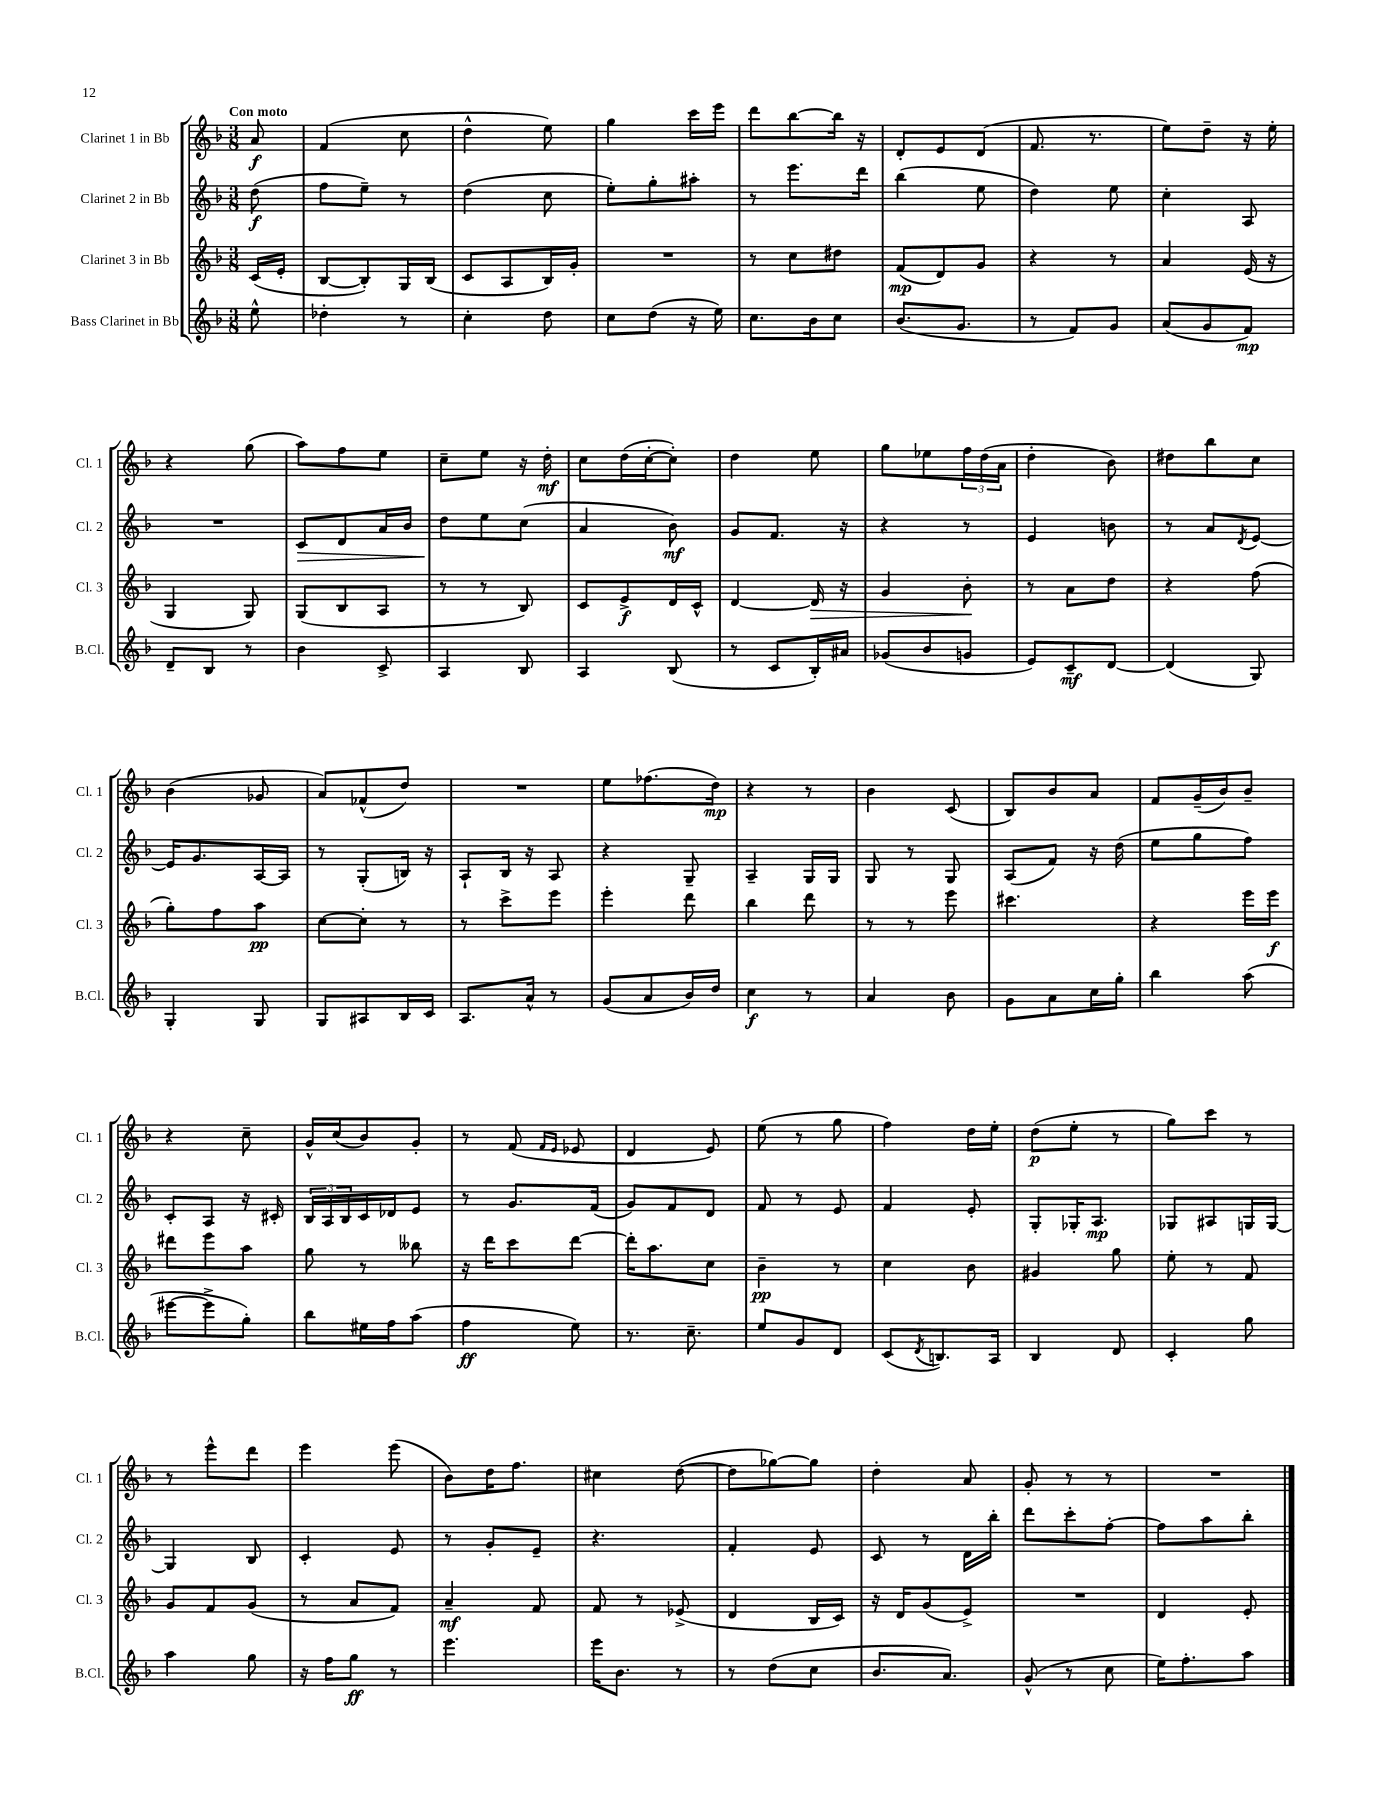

**kern	**kern	**kern	**kern
*staff4	*staff3	*staff2	*staff1
*clefG2	*clefG2	*clefG2	*clefG2
*k[b-]	*k[b-]	*k[b-]	*k[b-]
*M3/8	*M3/8	*M3/8	*M3/8
8ee^^	(16c	(8dd	8a
.	16e'	.	.
=	=	=	=
4dd-'	[8B-	8ff	(4f
.	8B-'])	8ee~)	.
8r	16G	8r	8cc
.	(16B-	.	.
=	=	=	=
4cc'	8c	(4dd	4dd^^
.	8A	.	.
8dd	16B-)	8cc	8ee)
.	16g'	.	.
=	=	=	=
8cc	4.r	8ee')	4gg
(8dd	.	8gg'	.
16r	.	8aa#'	16ccc
16ee)	.	.	16eee
=	=	=	=
8.cc	8r	8r	8ddd
.	8cc	8.eee	[8bb-
16b-	.	.	.
8cc	8dd#	.	16bb-]
.	.	16ddd	16r
=	=	=	=
(8.b-	(8f	(4bb-	8d'
.	8d)	.	8e
8.g	.	.	.
.	8g	8ee	(8d
=	=	=	=
8r	4r	4dd)	8.f
8f)	.	.	.
.	.	.	8.r
8g	8r	8ee	.
=	=	=	=
(8a	4a	4cc'	8ee)
8g	.	.	8dd~
8f)	(16e	8A	16r
.	16r	.	16ee'
=	=	=	=
8d~	4G	4.r	4r
8B-	.	.	.
8r	8G)	.	(8gg
=	=	=	=
4b-	(8G	8c	8aa)
.	8B-	8d	8ff
8c^	8A	16a	8ee
.	.	16b-	.
=	=	=	=
4A	8r	8dd	8cc~
.	8r	8ee	8ee
8B-	8B-)	(8cc	16r
.	.	.	16dd'
=	=	=	=
4A	8c	4a	8cc
.	8e^	.	(16dd
.	.	.	[16cc'
(8B-	16d	8b-)	8cc'])
.	16c^^	.	.
=	=	=	=
8r	[4d	8g	4dd
8c	.	8.f	.
16B-')	16d]	.	8ee
16a#	16r	16r	.
=	=	=	=
(8g-	4g	4r	8gg
8b-	.	.	8ee-
8g	8b-'	8r	24ff
.	.	.	(24dd
.	.	.	24a
=	=	=	=
8e)	8r	4e	4dd'
8c~	8a	.	.
[8d	8dd	8b	8b-)
=	=	=	=
(4d]	4r	8r	8dd#
.	.	8a	8bb-
.	.	8qd	.
8G)	(8ff	[8e	8cc
=	=	=	=
4G'	8gg')	16e]	(4b-
.	.	8.g	.
.	8ff	.	.
8G	8aa	[16A	8g-
.	.	16A]	.
=	=	=	=
8G	[8cc	8r	8a)
8A#	8cc']	(8G'	(8f-^^
16B-	8r	16B)	8dd)
16c	.	16r	.
=	=	=	=
8.A	8r	8A`	4.r
.	8ccc^	16B-	.
16a^^	.	16r	.
8r	8eee	8A	.
=	=	=	=
(8g	4eee'	4r	8ee
8a	.	.	(8.ff-
16b-)	8ddd	8G~	.
16dd	.	.	16dd)
=	=	=	=
4cc	4bb-	4A~	4r
8r	8ddd	16G	8r
.	.	16G	.
=	=	=	=
4a	8r	8G	4b-
.	8r	8r	.
8b-	8eee	8G	(8c
=	=	=	=
8g	4.ccc#	(8A	8B-)
8a	.	8f)	8b-
16cc	.	16r	8a
16gg'	.	(16dd	.
=	=	=	=
4bb-	4r	8ee	8f
.	.	8gg	(16g~
.	.	.	16b-)
(8aa	16eee	8ff)	8b-~
.	16eee	.	.
=	=	=	=
[8eee#	8ddd#	8c'	4r
8eee#^]	8eee	8A	.
8gg')	8aa	16r	8cc~
.	.	16c#'	.
=	=	=	=
8bb-	8gg	24B-	16g^^
.	.	24A	.
.	.	.	(16cc
.	.	24B-	.
16ee#	8r	16c	8b-)
16ff	.	16d-	.
(8aa	8bb--	8e	8g'
=	=	=	=
4ff	16r	8r	8r
.	16ddd	.	.
.	8ccc	8.g	(8f
.	.	.	16qqf
.	.	.	16qqe
8ee)	[8ddd	.	8e-
.	.	(16f	.
=	=	=	=
8.r	16ddd']	8g)	4d
.	8.aa	.	.
.	.	8f	.
8.cc~	.	.	.
.	8cc	8d	8e)
=	=	=	=
8ee	4b-~	8f	(8ee
8g	.	8r	8r
8d	8r	8e	8gg
=	=	=	=
(8c	4cc	4f	4ff)
8qd	.	.	.
8.B)	.	.	.
.	8b-	8e'	16dd
16A	.	.	16ee'
=	=	=	=
4B-	4g#	8G'	(8dd
.	.	16G-'	8ee'
.	.	8.A	.
8d	8gg	.	8r
=	=	=	=
4c'	8ee'	8G-	8gg)
.	8r	8A#	8ccc
8gg	8f	16G	8r
.	.	[16G	.
=	=	=	=
4aa	8g	4G]	8r
.	8f	.	8eee^^
8gg	(8g	8B-	8ddd
=	=	=	=
16r	8r	4c'	4eee
16ff	.	.	.
8gg	8a	.	.
8r	8f)	8e	(8eee
=	=	=	=
4.eee	4a~	8r	8b-)
.	.	8g'	16dd
.	.	.	8.ff
.	8f	8e~	.
=	=	=	=
16eee	8f	4.r	4cc#
8.b-	.	.	.
.	8r	.	.
8r	(8e-^	.	([8dd
=	=	=	=
8r	4d	4f'	8dd]
(8dd	.	.	[8gg-)
8cc	16B-	8e	8gg-]
.	16c)	.	.
=	=	=	=
8.b-	16r	8c	4dd'
.	16d	.	.
.	(8g	8r	.
8.a)	.	.	.
.	8e^)	16d	8a
.	.	16bb-'	.
=	=	=	=
(8g^^	4.r	8ddd	8g'
8r	.	8ccc'	8r
8cc	.	[8ff'	8r
=	=	=	=
16ee)	4d	8ff]	4.r
8.ff'	.	.	.
.	.	8aa	.
8aa	8e'	8bb-'	.
==	==	==	==
*-	*-	*-	*-
